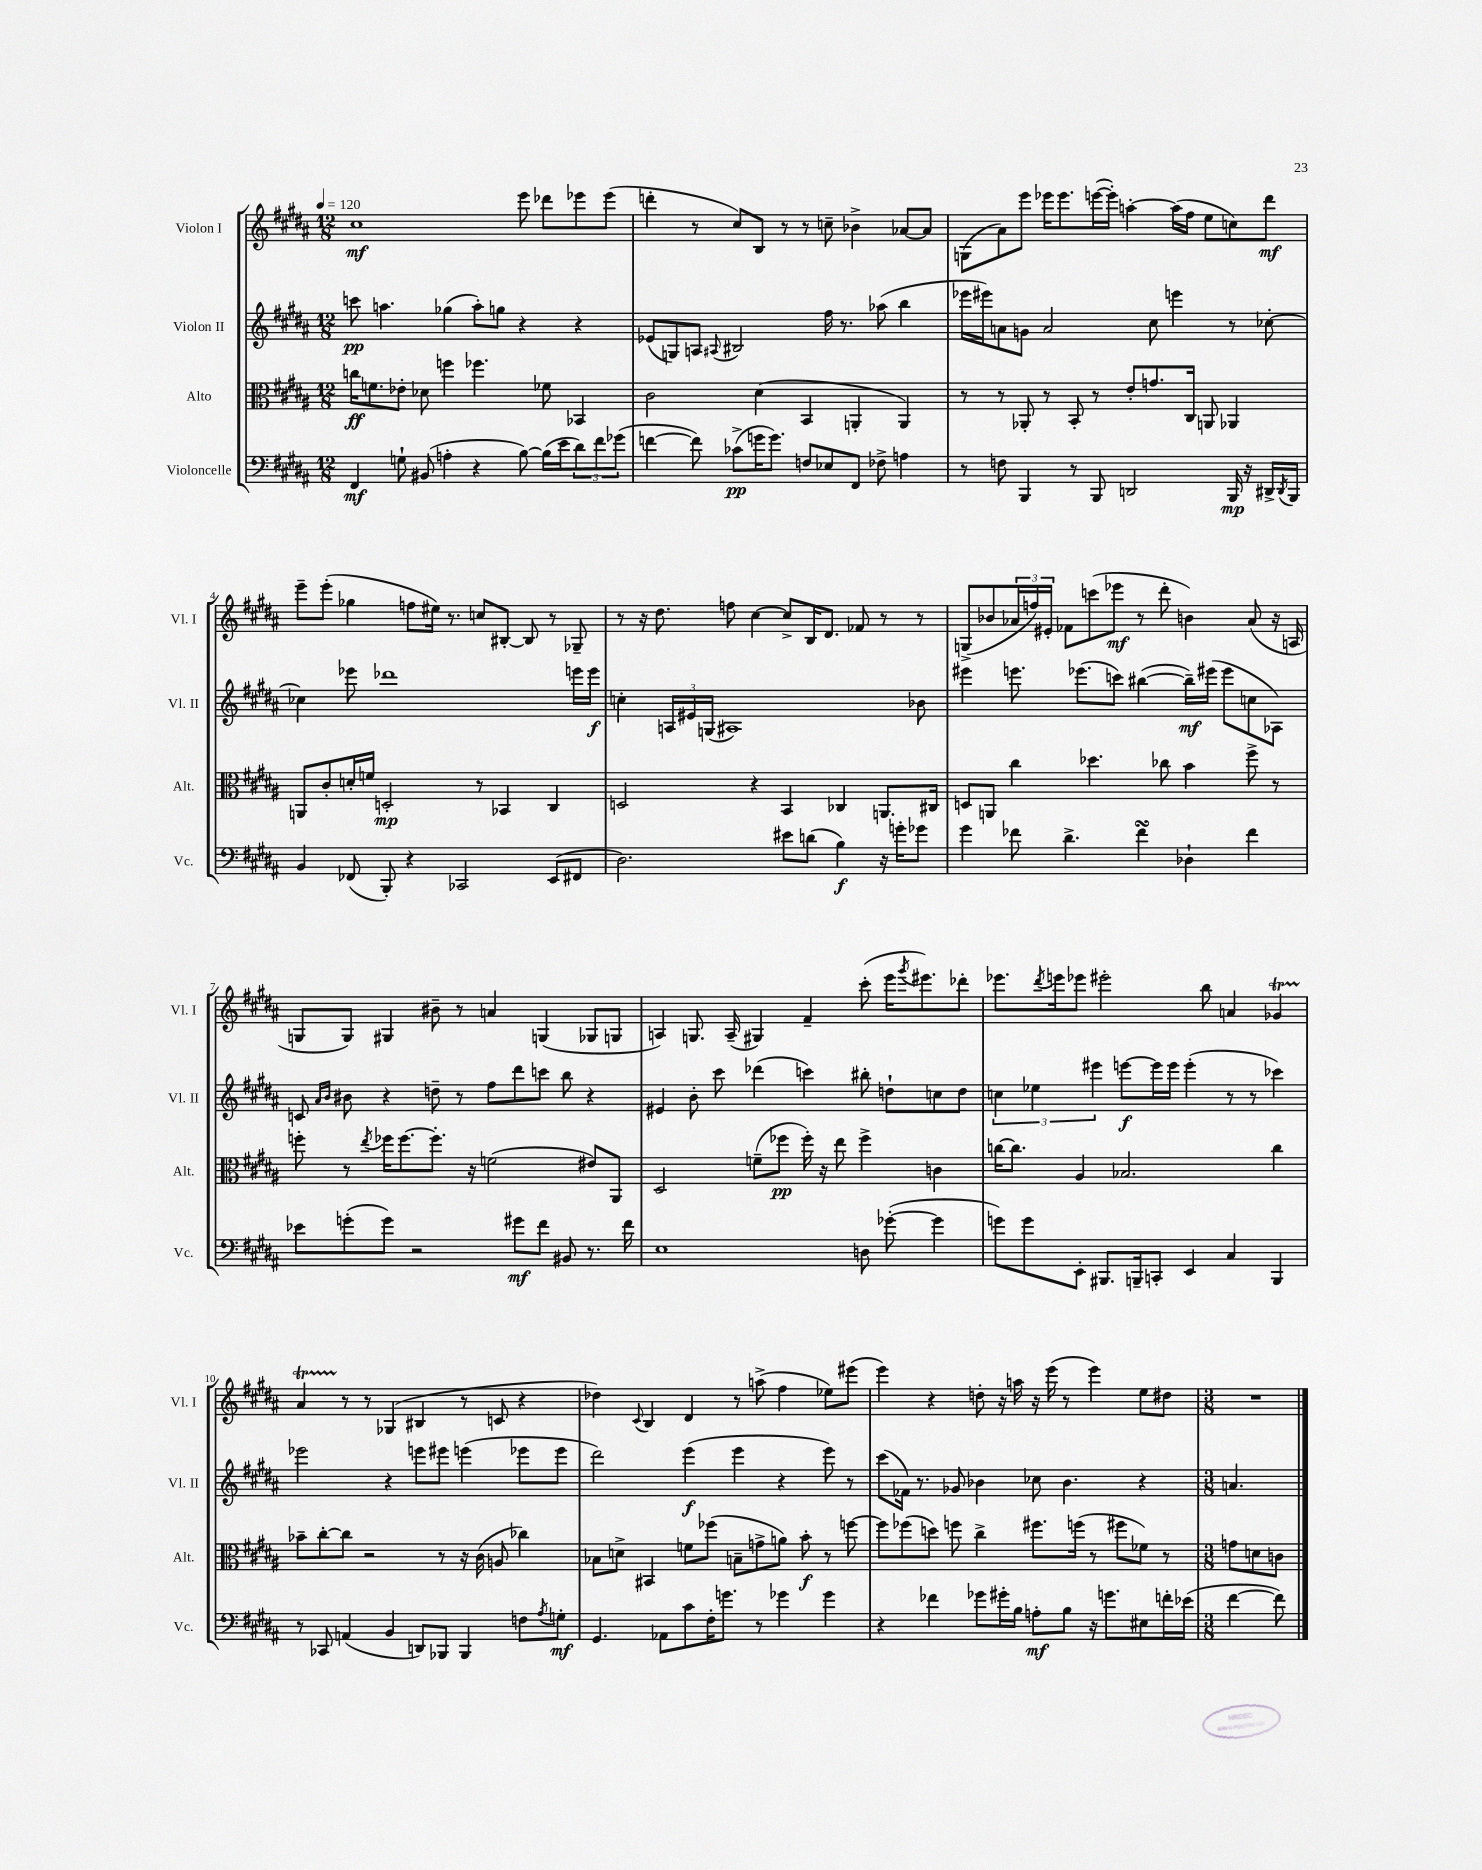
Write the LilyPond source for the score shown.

<<
\new StaffGroup <<
\new Staff = "s0" \with { instrumentName = "Violon I" shortInstrumentName = "Vl. I" } {
    \clef treble \key b \major \numericTimeSignature \time 12/8 \tempo 4 = 120
    cis''1\mf e'''8 des'''8 ees'''8 ees'''8( |
    d'''4-. r8 cis''8) b8 r8 r8 c''8-- bes'4-> aes'8~ aes'8 |
    g8( ais'8) e'''8 ees'''16 ees'''8. e'''16~( e'''16-.) a''4~-. a''16( fis''16 e''8 c''8) dis'''8\mf |
    e'''8-- e'''8-.( ges''4 f''8 eis''16) r8. c''8 bis8~-. bis8 r8 ges8-- |
    r8 r16 dis''8. f''8 cis''4~ cis''8-> b16 dis'8. fes'8 r8 r8 |
    g8->( bes'8 \tuplet 3/2 { aes'16 f''16) eis'16-. } fes'8 c'''8( ees'''8\mf r8 dis'''8-. b'4) aes'8( r16 a16 |
    g8 g8) gis4 bis'8-- r8 a'4 g4( ges8 g8 |
    a4) g8. a16--( gis4) fis'4-- cis'''8-.( e'''16 \acciaccatura { gis'''8 } eis'''8.) des'''8-. |
    ees'''8. \acciaccatura { dis'''8 } e'''16 ees'''8 eis'''2-. b''8 a'4 ges'4\startTrillSpan |
    ais'4 r8\stopTrillSpan r8 ges4( bis4 r8 c'8 r4 |
    des''4) \appoggiatura { cis'8 } b4 dis'4 r8 a''8->( fis''4 ees''8) eis'''8( |
    e'''4) r4 d''8-. r16 a''16 r16 e'''16( r8 e'''4) e''8 dis''8 |
    \numericTimeSignature \time 3/8 R4. \bar "|." |
}
\new Staff = "s1" \with { instrumentName = "Violon II" shortInstrumentName = "Vl. II" } {
    \clef treble \key b \major \numericTimeSignature \time 12/8
    c'''8\pp a''4. ges''4( a''8-.) g''8 r4 r4 |
    ees'8( g8) a8 \appoggiatura { ais8 } bis2 fis''16 r8. aes''8( b''4 |
    ees'''16 eis'''16) a'8 g'8 a'2 cis''8 e'''4 r8 ces''8~-. |
    ces''4 ees'''8 des'''1 e'''16 e'''16\f |
    c''4-. \tuplet 3/2 { a16 eis'16 g16( } ais1) bes'8 |
    eis'''4 e'''8. ees'''8.( c'''8) bis''4~( bis''16--\mf) eis'''16( eis'''8 c''8 aes8) |
    c'8 \grace { ais'16 b'16 } bis'8 r4 d''8-- r8 fis''8 dis'''8 c'''8 b''8 r4 |
    eis'4 b'8-. cis'''8 des'''4( c'''4) bis''8-. d''8-! c''8 d''8 |
    \tuplet 3/2 { c''4 ees''4 eis'''4 } e'''8~\f e'''16 e'''16 e'''4-.( r8 r8 ces'''4) |
    ees'''2 r4 e'''8 eis'''8 e'''4( ees'''8 ees'''8 |
    dis'''2) e'''4\f( e'''4 r4 e'''8) r8 |
    cis'''8( fes'16) r8. ges'8 bes'4 ces''8 bes'4. r4 |
    \numericTimeSignature \time 3/8 a'4. \bar "|." |
}
\new Staff = "s2" \with { instrumentName = "Alto" shortInstrumentName = "Alt." } {
    \clef alto \key b \major \numericTimeSignature \time 12/8
    c''16\ff f'8. ees'8-. des'8 f''4 fes''4. fes'8 bes,4 |
    cis'2 dis'4( b,4 a,4-. a,4) |
    r8 r8 aes,8-. r8 b,8-. r8 e'8-. g'8. cis16 a,8 aes,4 |
    a,8 cis'8-. d'16-. f'16 d2-.\mp r8 bes,4 cis4 |
    d2 r4 b,4 ces4 a,8. cis16 |
    d8 a,8 cis''4 des''4. ces''8 b'4 fis''8-> r8 |
    f''8-. r8 \acciaccatura { e''8 } fes''16 fes''8.~ fes''8.-. r16 f'2( eis'8) ais,8 |
    dis2 f'8--( fes''8\pp fes''16-.) r16 e''8 fes''4-> c'4 |
    c''16~ c''8. ais4 bes2. c''4 |
    bes'8-- cis''8~-. cis''8 r2 r8 r16 cis'16( a8 ces''4) |
    bes8 d'8-> bis,4 f'8 fes''8( b8-- g'8-> a'8) b'8-.\f r8 f''8~ |
    f''8 fes''8( d''8) f''8 cis''4-> fis''8. f''16( r8 fis''8 fes'8) r8 |
    \numericTimeSignature \time 3/8 g'8 d'8 c'8 \bar "|." |
}
\new Staff = "s3" \with { instrumentName = "Violoncelle" shortInstrumentName = "Vc." } {
    \clef bass \key b \major \numericTimeSignature \time 12/8
    fis,4\mf g8-! bis,8( a4-. r4 b8~) b16( e'16 \tuplet 3/2 { dis'8) fis'8 ges'8( } |
    f'4~ f'8) ces'8->\pp( g'16 g'8.) f8 ees8 fis,8 fes8-> a4 |
    r8 f8 b,,4 r8 b,,8 d,2 b,,16\mp r16 dis,16-> \acciaccatura { dis,8 } b,,16 |
    b,4 fes,8( b,,8-.) r4 ces,2 e,8( fis,8 |
    dis2.) eis'8 d'8( b4\f) r16 g'16-. ges'8 |
    gis'4 fes'8 dis'4.-> fes'4\turn des4-! fes'4 |
    ees'8 g'8-.( g'8) r2 gis'8\mf fis'8 bis,8 r8. fis'16 |
    e1 d8 ges'8~-.( ges'4 |
    g'8) g'8 e,8-. bis,,8. b,,16-- c,8-. e,4 cis4 b,,4 |
    r8 ces,8 a,4( b,4 d,8) bes,,8 bes,,4 f8 \acciaccatura { ais8 } g8-.\mf |
    gis,4. aes,8 cis'8 fis16-. g'8. r8 ges'4 ges'4 |
    r4 fes'4 ges'8 gis'16-. b16 a8-.\mf b8 r16 g'8. eis8 f'16-. ees'16( |
    \numericTimeSignature \time 3/8 fis'4~ fis'8) \bar "|." |
}
>>
>>
